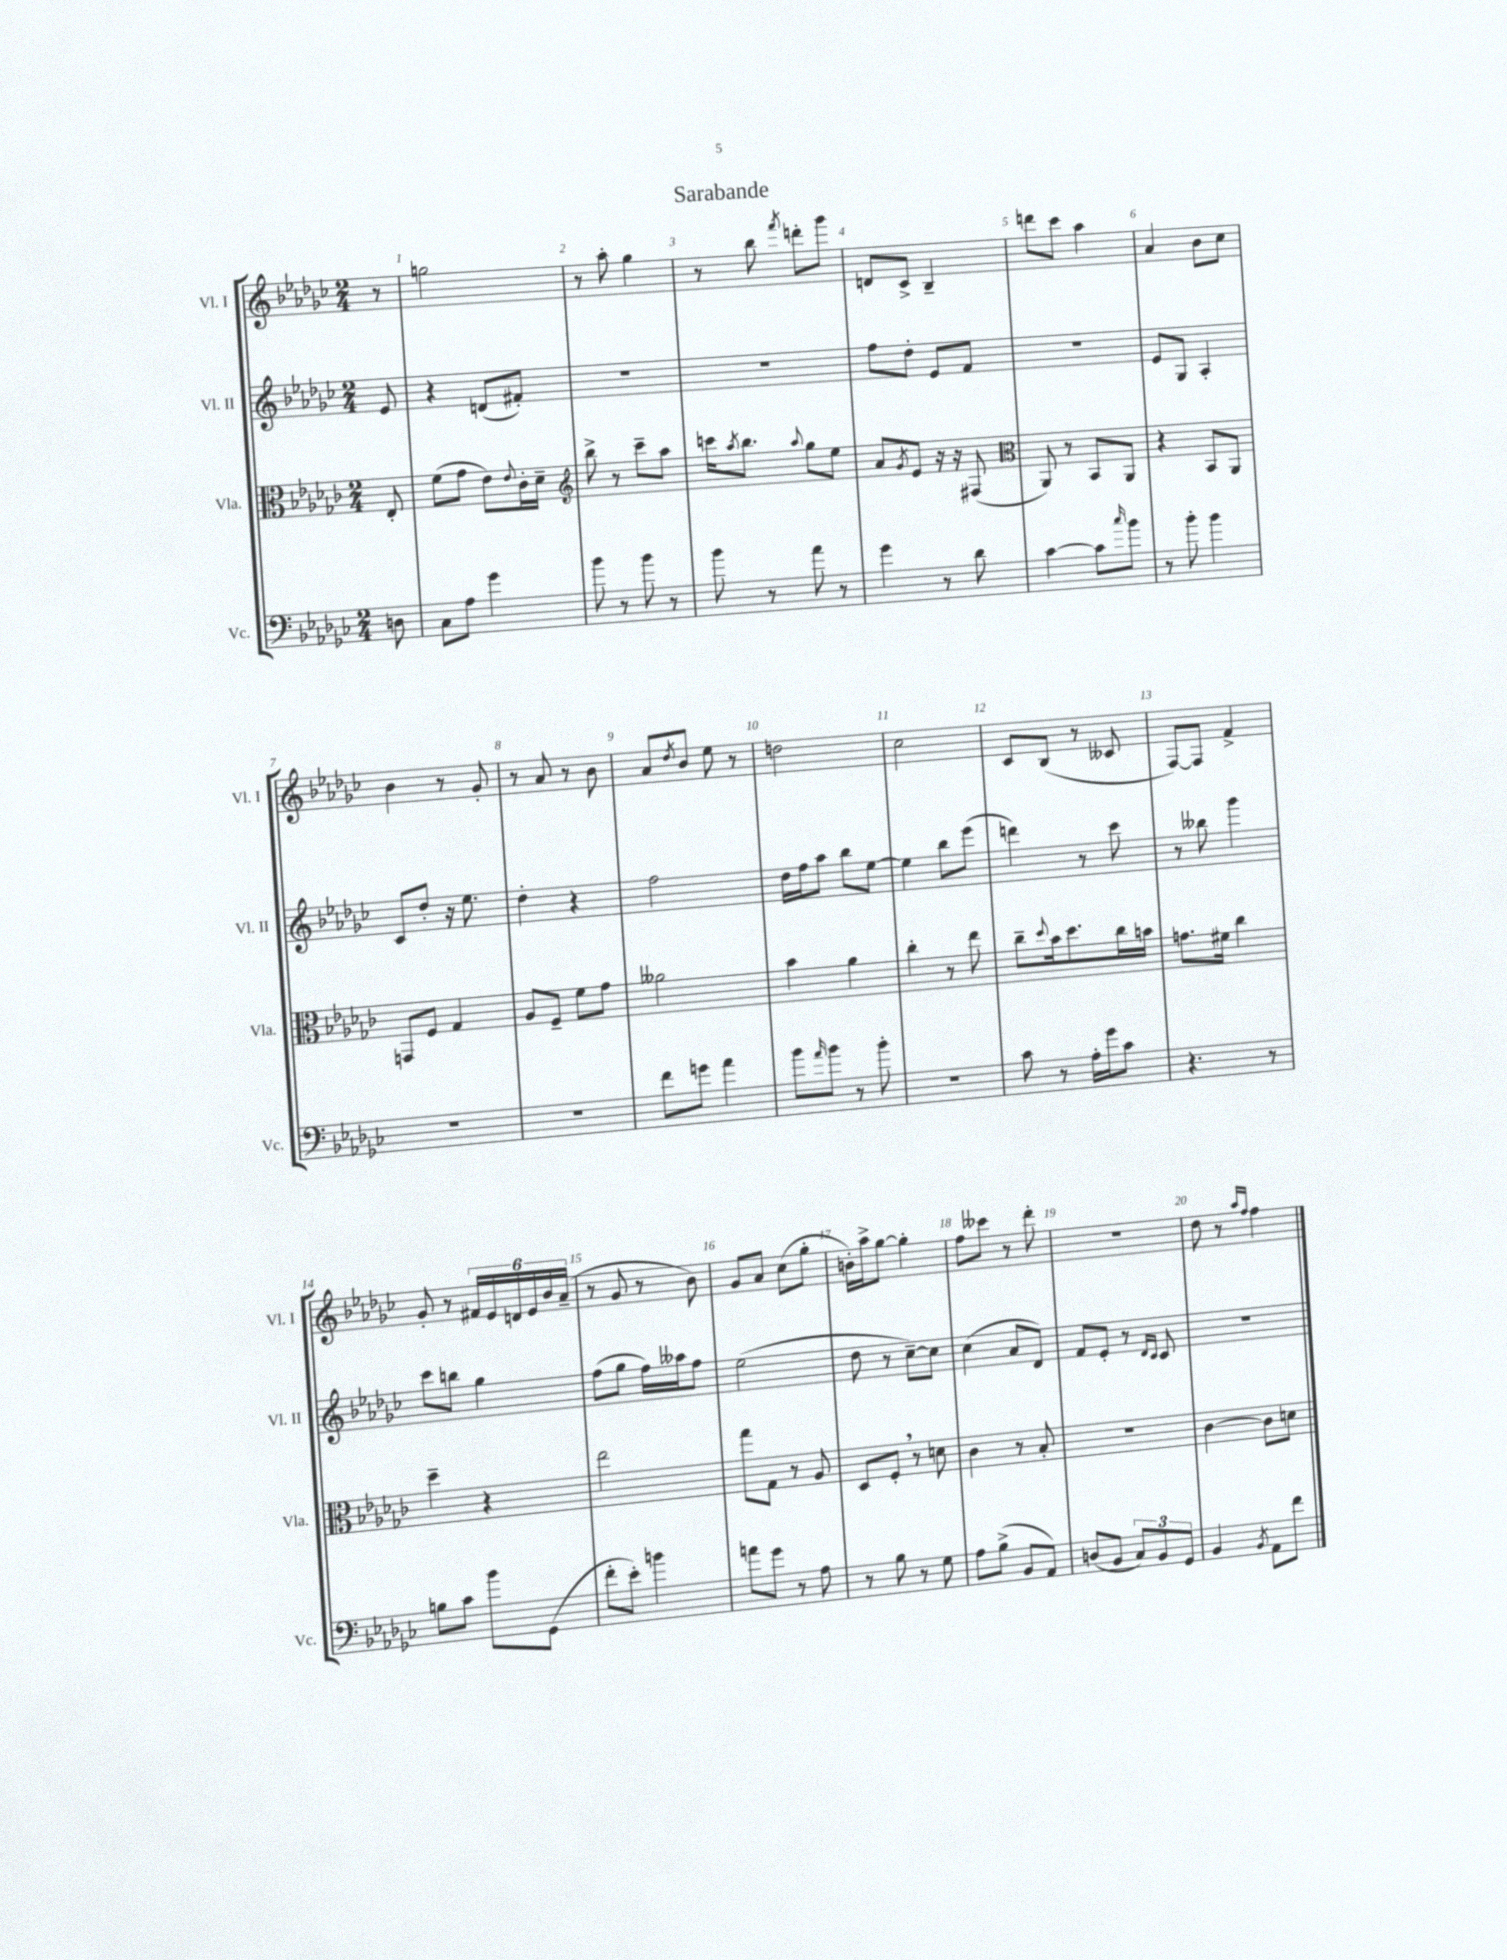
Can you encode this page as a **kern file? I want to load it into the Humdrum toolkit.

**kern	**kern	**kern	**kern
*staff4	*staff3	*staff2	*staff1
*clefF4	*clefC3	*clefG2	*clefG2
*k[b-e-a-d-g-c-]	*k[b-e-a-d-g-c-]	*k[b-e-a-d-g-c-]	*k[b-e-a-d-g-c-]
*M2/4	*M2/4	*M2/4	*M2/4
8D	8E-'	8e-	8r
=	=	=	=
8C-	(8f	4r	2gg
8A-	8g-	.	.
4g-	8e-)	(8d	.
.	8qqe-	.	.
.	16c-'	8f#')	.
.	16d-~	.	.
=	=	=	=
*	*clefG2	*	*
8b-	8bb-^	2r	8r
8r	8r	.	8aa-'
8b-	8ccc-~	.	4gg-
8r	8aa-	.	.
=	=	=	=
8b-	16ccc	2r	8r
.	8qaa-	.	.
.	8.bb-	.	.
8r	.	.	8bb-
.	8qqaa-	.	8qfff
8a-	8gg-	.	8ddd'
8r	8ee-	.	8ggg-
=	=	=	=
4g-	8a-	8ff	8d
.	8qg-	.	.
.	8e-	8dd-'	8c-^
8r	16r	8e-	4B-~
.	16r	.	.
8d-	(8F#	8f	.
=	=	=	=
*	*clefC3	*	*
[4c-	8AA-)	2r	8ddd
.	8r	.	8ccc-
8c-]	8BB-	.	4aa-
16qqcc-	.	.	.
8b-	8AA-	.	.
=	=	=	=
8r	4r	8e-	4a-
8b-'	.	8G-	.
4b-	8BB-	4A-'	8b-
.	8AA-	.	8cc-
=	=	=	=
2r	8GG	8c-	4b-
.	8F	8dd-'	.
.	4G-	16r	8r
.	.	8.ee-	.
.	.	.	8g-'
=	=	=	=
2r	8A-	4dd-'	8r
.	8F~	.	8a-
.	8f	4r	8r
.	8g-	.	8b-
=	=	=	=
8f	2a--	2ff	8a-
.	.	.	8qdd-
8g	.	.	8b-
4a-	.	.	8ee-
.	.	.	8r
=	=	=	=
8b-	4b-	16dd-	2dd
.	.	16ff	.
16qqa-	.	.	.
8b-	.	8aa-	.
8r	4a-	8bb-	.
8b-'	.	[8ee-	.
=	=	=	=
2r	4cc-'	4ee-]	2cc-
.	8r	8bb-	.
.	8ee-	(8eee-	.
=	=	=	=
8c-	8cc-~	4ddd)	8c-
.	8qqdd-	.	.
8r	16b-	.	(8B-
.	8.dd-	.	.
16A-'	.	8r	8r
16g-	.	.	.
8c-	16cc-	8ccc-	8c--
.	16b	.	.
=	=	=	=
4.r	8.g	8r	[8F)
.	.	8bb--	8F]
.	16f#	.	.
.	4cc-	4ggg-	4f^
8r	.	.	.
=	=	=	=
8B	4dd-~	8ccc-	8g-'
8c-	.	8bb	8r
8b-	4r	4gg-	24f#
.	.	.	24e-
.	.	.	24d
(8GG-	.	.	24e-
.	.	.	24b-
.	.	.	(24a-~
=	=	=	=
8f'	2ee-	(8ff	8r
8e-')	.	8gg-	8g-
4b	.	16ff)	8r
.	.	16aa--	.
.	.	8ff	8b-)
=	=	=	=
8a	8gg-	(2ee-	8g-
8g-	8G-	.	8a-
8r	8r	.	(8cc-
8A-	8A-	.	8gg-'
=	=	=	=
8r	8D-	8dd-	16b')
.	.	.	16aa-^
8B-	8F'	8r	[8gg-
8r	8r	[8cc-~)	4gg-']
8G-	8d	8cc-]	.
=	=	=	=
8A-	4c-	(4cc-	8ff
(8B-^	.	.	8ccc--
8BB-	8r	8a-	8r
8AA-)	8B-'	8d-)	8ddd-'
=	=	=	=
(8D	2r	8f	2r
8BB-	.	8e-'	.
12C-)	.	8r	.
12BB-	.	.	.
.	.	16qqd-	.
.	.	16qqc-	.
.	.	8c-	.
12GG-	.	.	.
=	=	=	=
4BB-	[4c-	2r	8dd-
.	.	.	8r
.	.	.	16qqaa-
8qBB-	.	.	16qqff
8AA-	8c-]	.	4ff
8f	8d	.	.
==	==	==	==
*-	*-	*-	*-
